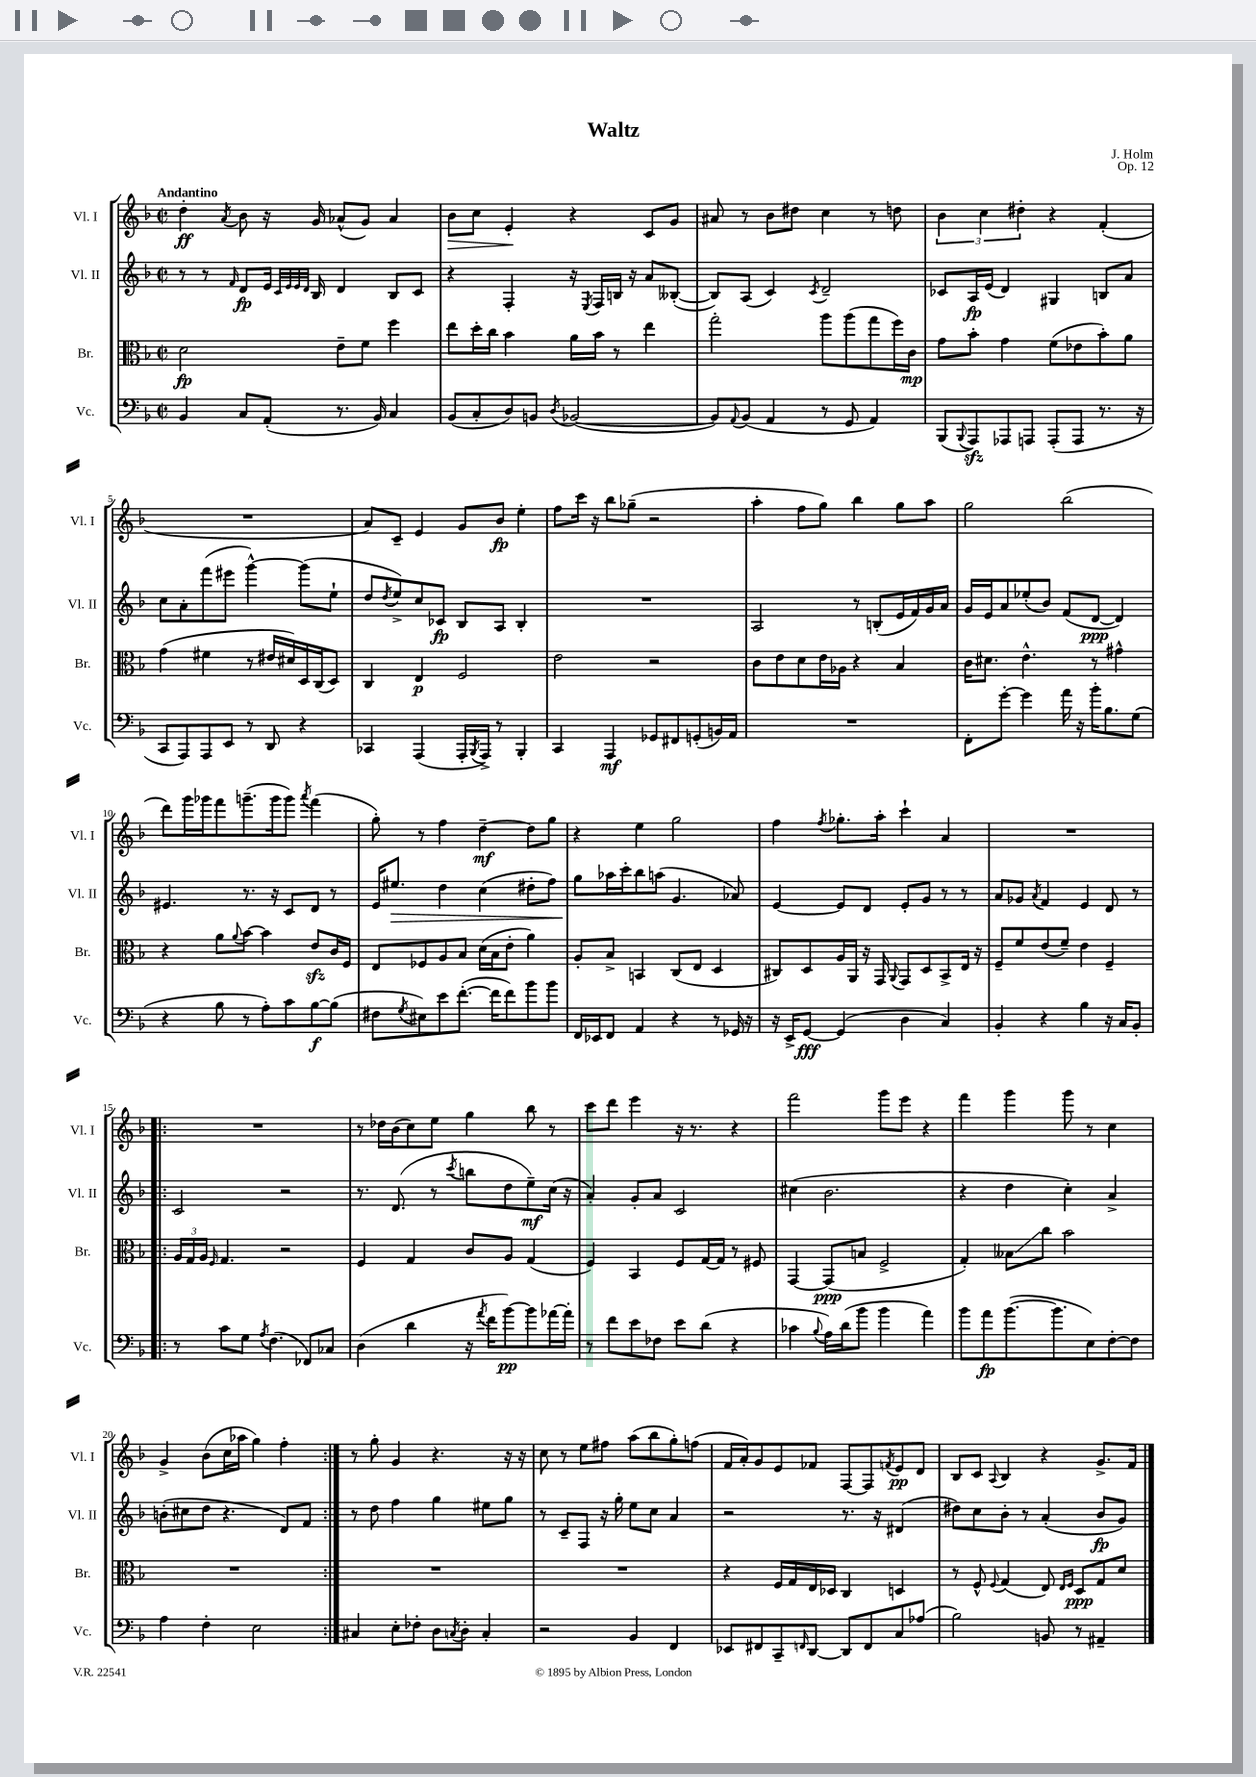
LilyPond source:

\header { title = "Waltz" composer = "J. Holm" opus = "Op. 12" }
<<
\new StaffGroup <<
\new Staff = "s0" \with { instrumentName = "Vl. I" shortInstrumentName = "Vl. I" } {
    \clef treble \key f \major \defaultTimeSignature \time 2/2 \tempo "Andantino"
    d''4-.\ff \acciaccatura { a'8 } bes'8 r16 g'16 aes'8-^( g'8) aes'4 |
    bes'8\> c''8 e'4-.\! r4 c'8 g'8 |
    ais'8 r8 bes'8 dis''8 c''4 r8 d''8 |
    \tuplet 3/2 { bes'4 c''4 dis''4-. } r4 f'4-.( |
    R1 |
    a'8) c'8-- e'4 g'8 bes'8\fp e''4-. |
    f''8 c'''16 r16 bes''8 ges''8--( r2 |
    a''4-. f''8 g''8) bes''4 g''8 a''8 |
    g''2 bes''2( |
    d'''8) g'''16 ges'''16 f'''8 g'''8.--( g'''16 g'''8) \acciaccatura { a'''8 } f'''4( |
    g''8-.) r8 f''4 d''4~--\mf d''8 g''8 |
    r4 e''4 g''2 |
    f''4 \acciaccatura { f''8 } ges''8.-. a''16-. c'''4-! a'4 |
    R1 |
    \repeat volta 2 { R1 |
    r8 des''16 bes'16( c''8) e''8 g''4 bes''8 r8 |
    c'''8 d'''8 e'''4 r16 r8. r4 |
    f'''2 g'''8 e'''8 r4 |
    f'''4 g'''4 g'''8 r8 c''4 |
    g'4-> bes'8( c''16 aes''16 g''4) f''4-. | }
    r8 g''8-. g'4 r4. r16 r16 |
    c''8 r8 e''8 fis''8 a''8( bes''8 g''8-.) f''8( |
    f'16 a'16-.) g'8 e'8 fes'8 f8~ f8 \acciaccatura { f'8 } e'8\pp d'8 |
    bes8 c'8 \appoggiatura { a8 } bes4 r4 g'8.-> f'16 \bar "|." |
}
\new Staff = "s1" \with { instrumentName = "Vl. II" shortInstrumentName = "Vl. II" } {
    \clef treble \key f \major \defaultTimeSignature \time 2/2
    r8 r8 \grace { f'16 } d'8\fp e'16 \grace { c'32 e'32 e'32 d'32 } bes16 d'4 bes8 c'8 |
    r4 f4-. r16 \acciaccatura { e8 } f16 b16 r16 a'8 beses8~-.( |
    beses8) a8( c'4) \acciaccatura { c'8 } d'2-- |
    ces'8 a16\fp e'16( d'4) gis4 b8 a'8 |
    c''8 a'8-. f'''8( eis'''8 g'''4~-^) g'''8( e''8-! |
    d''8 \acciaccatura { d''8 } e''8->) c''8 ces'8\fp bes8 a8 bes4-. |
    R1 |
    a2 r8 b8-.( e'16 f'16) g'16 a'16 |
    g'16 e'16 a'8 ees''8-.( bes'8) f'8( d'8~\ppp d'4) |
    eis'4. r8. r16 c'8 d'8 r8 |
    e'16 eis''8.\> d''4 c''4( dis''8-. f''8) |
    g''8\! aes''16 c'''16-. bes''8 a''8( g'4. aes'8) |
    e'4~ e'8 d'8 e'8-. g'8 r8 r8 |
    a'8 ges'8 \acciaccatura { a'8 } f'4 e'4 d'8 r8 |
    \repeat volta 2 { c'2 r2 |
    r8. d'8.( r8 \acciaccatura { c'''8 } b''8 d''8 e''8--\mf) c''16( r16 |
    a'4-.) g'8-. a'8 c'2 |
    cis''4( bes'2. |
    r4 d''4 c''4-.) a'4-> |
    b'8-.( cis''8 d''8 r4. d'8) f'8 | }
    r8 d''8 f''4 g''4 eis''8 g''8 |
    r8 c'8-- f8 r16 g''16-. e''8 c''8 a'4 |
    r2 r8. r16 dis'4( |
    dis''8) c''8 bes'8-. r8 a'4-.( bes'8\fp g'8) \bar "|." |
}
\new Staff = "s2" \with { instrumentName = "Br." shortInstrumentName = "Br." } {
    \clef alto \key f \major \defaultTimeSignature \time 2/2
    d'2\fp e'8-- f'8 f''4 |
    e''8 d''16-. c''16 bes'4 a'16 bes'16 r8 e''4 |
    g''2-. a''8 a''8( g''8 f''16) c'16\mp |
    g'8 bes'8-. g'4 f'8( ees'8 bes'8-.) a'8 |
    g'4( fis'4 r8 eis'16 dis'16) d16 c16( d8) |
    c4 e4\p f2 |
    e'2 r2 |
    c'8 e'8 d'8 e'16 aes16 r4 bes4 |
    c'16 dis'8. e'4.-^ r8 gis'4-^ |
    r4 a'8 \appoggiatura { a'8 } bes'8~ bes'4 e'8\sfz c'16 f16 |
    e8 fes8 a8 bes8 d'16( bes16 e'8-. a'4) |
    a8-. bes8-> b,4 c8( e8 d4 |
    cis8) d8 a16 a,16 r16 g,16 \appoggiatura { a,8 } g,8 d8 bes,8-> e16 r16 |
    f8-- f'8 e'8( f'8--) e'4 f4-- |
    \repeat volta 2 { \tuplet 3/2 { a16 g16 a16 } \grace { f16 } g4. r2 |
    f4 g4 c'8 a8 g4( |
    f4) bes,4 f8 g16~ g16 r8 fis8 |
    g,4~ g,8\ppp( b8 f2-> |
    g4-.) beses8\glissando c''8 bes'2 |
    R1 | }
    R1 |
    R1 |
    r4 f16 g16 e16 des16 c4 d4 |
    r8 f8-^ \appoggiatura { f8 } g4( e8) \grace { e16 f16 } d8\ppp g8 d'8 \bar "|." |
}
\new Staff = "s3" \with { instrumentName = "Vc." shortInstrumentName = "Vc." } {
    \clef bass \key f \major \defaultTimeSignature \time 2/2
    bes,4 c8 a,8-.( r8. bes,16) c4 |
    bes,8( c8-. d8) b,8 \acciaccatura { d8 } bes,2~( |
    bes,8) \appoggiatura { a,8 } bes,8( a,4 r8 g,8 a,4) |
    bes,,8( \appoggiatura { bes,,8 } a,,8\sfz) aes,,8 a,,8 a,,8-.( a,,8 r8. r16 |
    c,8 a,,8) a,,8 e,8 r8 d,8 r4 |
    ces,4 a,,4( a,,16-. \acciaccatura { bes,,8 } a,,16->) r8 bes,,4-. |
    c,4 a,,4\mf ges,8 fis,8 g,8-.( b,16) a,16 |
    R1 |
    f,8-. g'8~-. g'4 a'16 r16 bes'16-. bes8. g8( |
    r4 bes8 r8 a8-.) c'8 bes8~\f bes8( |
    fis8 \acciaccatura { g8 } eis8) e'8 f'8.~-.( f'16 f'8) bes'8 bes'8 |
    f,16 ees,16 f,8 a,4 r4 r8 ges,16 r16 |
    r16 e,16-> g,8~\fff g,4( d4 c4) |
    bes,4-. r4 bes4 r16 c16 bes,8-. |
    \repeat volta 2 { r8 c'8 g8 \acciaccatura { a8 } f4.( fes,8) ces8 |
    d4( d'4 r16 \acciaccatura { a'8 } f'16 bes'8~\pp) bes'8 aes'16~ aes'16-. |
    r8 f'8 e'8 fes8 e'8 d'8( r4 |
    ces'4 \appoggiatura { bes8 } a16) d'16( bes'8 bes'4 a'4) |
    bes'8 a'8\fp bes'8.~( bes'8. e8) f8~-. f8 |
    a4 f4-. e2 | }
    cis4 e8-. fes8-. d8 \acciaccatura { c8 } d8-. c4-. |
    r2 bes,4 f,4 |
    ees,8 fis,8 c,8-- \grace { f,16 } d,8~ d,8 f,8 c8 aes8( |
    bes2) b,8 r8 ais,4-- \bar "|." |
}
>>
>>
